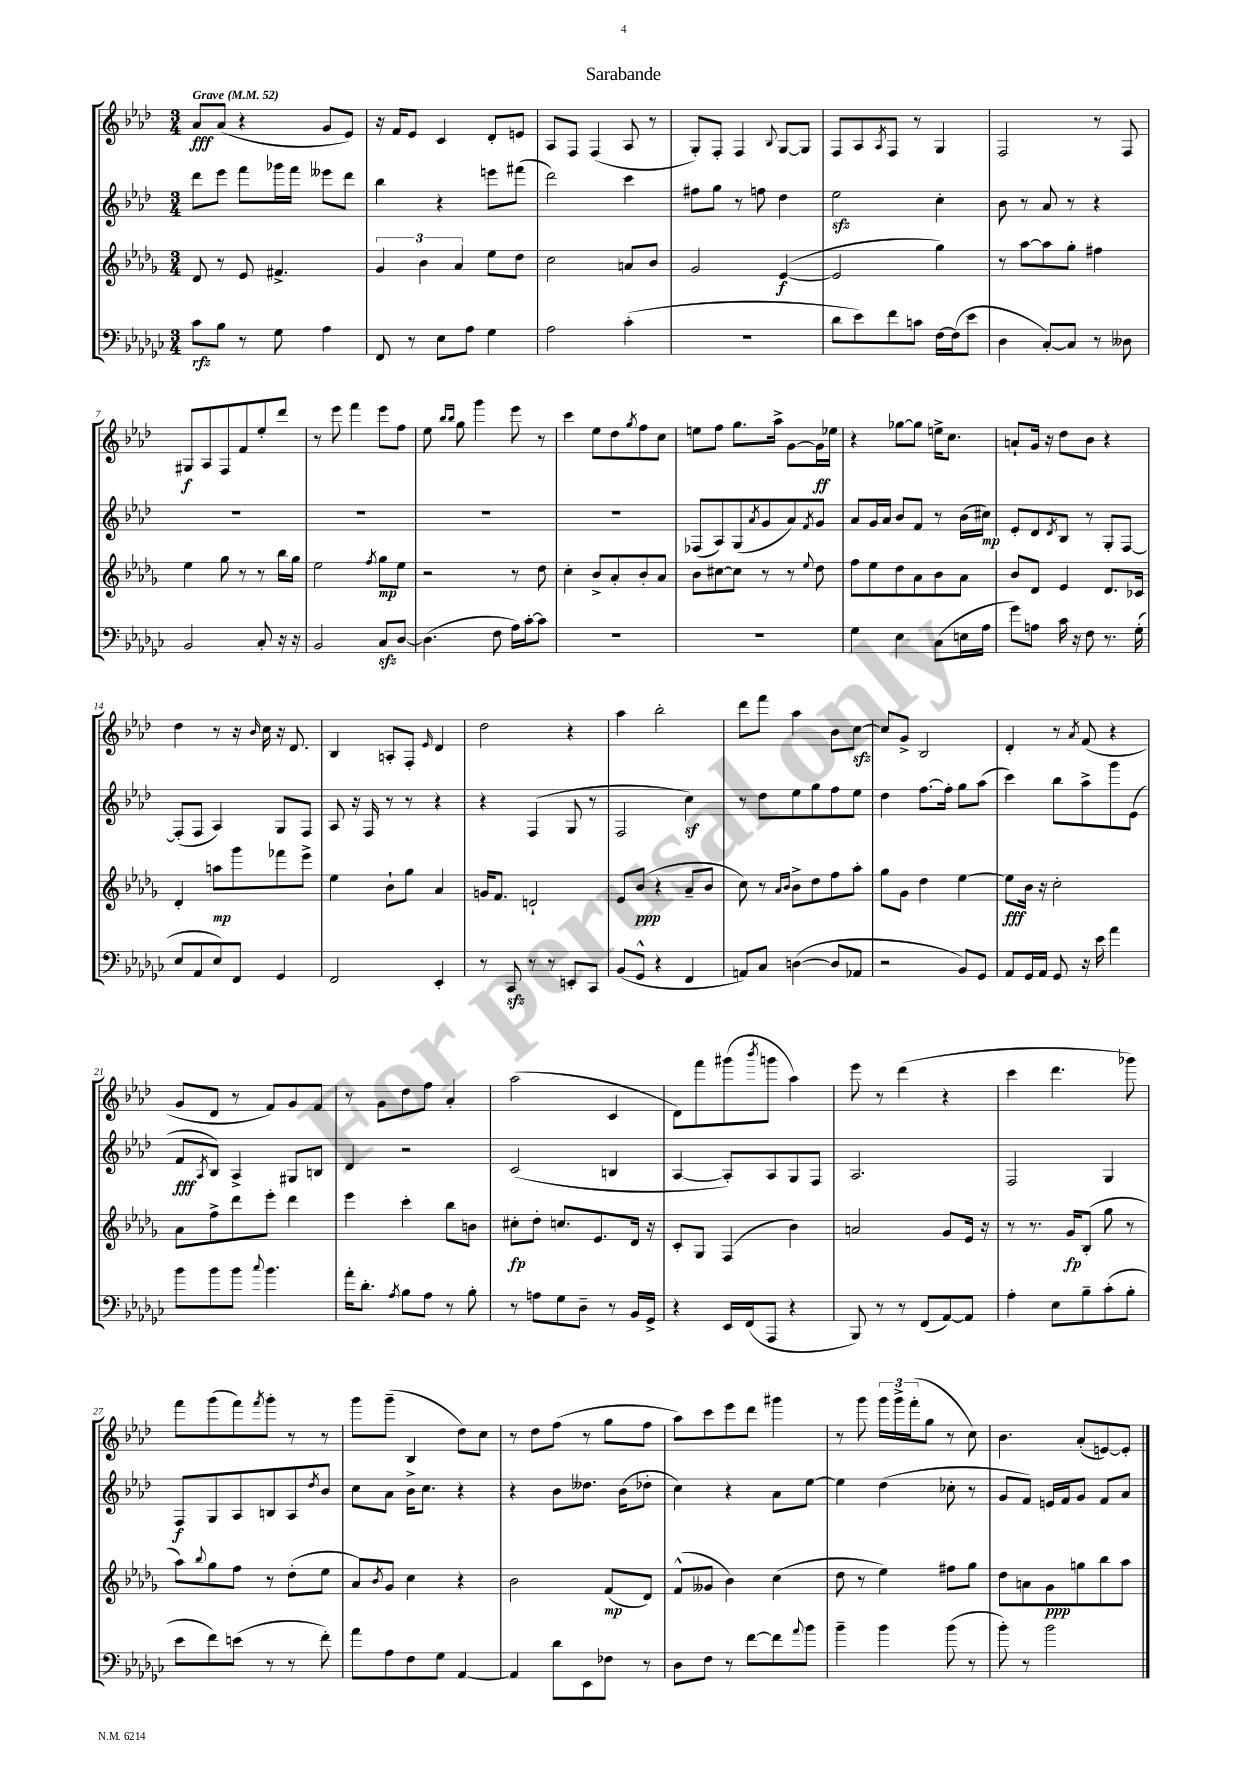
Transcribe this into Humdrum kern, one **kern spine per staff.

**kern	**dynam	**kern	**dynam	**kern	**dynam	**kern	**dynam
*part4	*part4	*part3	*part3	*part2	*part2	*part1	*part1
*staff4	*staff4	*staff3	*staff3	*staff2	*staff2	*staff1	*staff1
*clefF4	*	*clefG2	*	*clefG2	*	*clefG2	*
*k[b-e-a-d-g-c-]	*	*k[b-e-a-d-g-]	*	*k[b-e-a-d-]	*	*k[b-e-a-d-]	*
*M3/4	*	*M3/4	*	*M3/4	*	*M3/4	*
*MM52	*	*MM52	*	*MM52	*	*MM52	*
=1	=1	=1	=1	=1	=1	=1	=1
!	!	!	!	!	!	!LO:TX:a:B:t=Grave	!
8c-\L	rfz	8d-/	.	8ddd-\L	.	8a-/L	fff
8B-\J	.	8r	.	8eee-\J	.	(8a-/J	.
8r	.	8e-/	.	8fff\L	.	4r	.
8G-\	.	4.f#X^/	.	16ggg-X\L	.	.	.
.	.	.	.	16fff\JJ	.	.	.
4A-\	.	.	.	8eee--X\L	.	8g/L	.
.	.	.	.	8ddd-\J	.	8e-/J)	.
=2	=2	=2	=2	=2	=2	=2	=2
8FF/	.	6g-/	.	4bb-\	.	16r	.
.	.	.	.	.	.	16f/KL	.
8r	.	.	.	.	.	8e-/J	.
.	.	6b-\	.	.	.	.	.
8E-\L	.	.	.	4r	.	4c/	.
.	.	6a-/	.	.	.	.	.
8A-\J	.	.	.	.	.	.	.
4G-\	.	8ee-\L	.	8eeen\L	.	8d-'/L	.
.	.	8dd-\J	.	(8fff#X\J	.	8en/J	.
=3	=3	=3	=3	=3	=3	=3	=3
2A-\	.	2cc\	.	2ddd-\)	.	8A-/L	.
.	.	.	.	.	.	8F/J	.
.	.	.	.	.	.	(4F/	.
(4c-'\	.	8an/L	.	4ccc\	.	8A-/	.
.	.	8b-/J	.	.	.	8r	.
=4	=4	=4	=4	=4	=4	=4	=4
2.r	.	2g-/	.	8ff#X\L	.	8G'/L)	.
.	.	.	.	8gg\J	.	8F'/J	.
.	.	.	.	8r	.	4F/	.
.	.	.	.	8ffn\	.	.	.
.	.	.	.	.	.	8qqB-/	.
.	.	([4e-/	f	4dd-\	.	[8G/L	.
.	.	.	.	.	.	8G/J]	.
=5	=5	=5	=5	=5	=5	=5	=5
8d-\L	.	2e-/]	.	2ee-zz\	.	8F/L	.
8e-\)	.	.	.	.	.	8A-/	.
.	.	.	.	.	.	8qA-/	.
8f\	.	.	.	.	.	8F/J	.
8cn\J	.	.	.	.	.	8r	.
[16F\LL	.	4gg-\)	.	4cc'\	.	4G/	.
(16F\J]	.	.	.	.	.	.	.
8e-\J	.	.	.	.	.	.	.
=6	=6	=6	=6	=6	=6	=6	=6
4D-\	.	8r	.	8b-\	.	2F/	.
.	.	[8aa-\L	.	8r	.	.	.
[8C-'/L)	.	8aa-\]	.	8a-/	.	.	.
8C-/J]	.	8gg-'\J	.	8r	.	.	.
8r	.	4ff#X\	.	4r	.	8r	.
8D--X\	.	.	.	.	.	8F/	.
!!LO:LB:g=z
=7	=7	=7	=7	=7	=7	=7	=7
2BB-/	.	4ee-\	.	2.r	.	8G#X/L	f
.	.	.	.	.	.	8A-/	.
.	.	8gg-\	.	.	.	8F/	.
.	.	8r	.	.	.	8f/	.
8C-'/	.	8r	.	.	.	8ee-'/	.
16r	.	16bb-\LL	.	.	.	8ddd-/J	.
16r	.	16gg-\JJ	.	.	.	.	.
=8	=8	=8	=8	=8	=8	=8	=8
2BB-/	.	2ee-\	.	2.r	.	8r	.
.	.	.	.	.	.	8eee-\	.
.	.	.	.	.	.	4fff\	.
.	.	8qff/	.	.	.	.	.
8C-zz/L	.	8gg-\L	mp	.	.	8eee-\L	.
[8D-/J	.	8ee-\J	.	.	.	8ff\J	.
=9	=9	=9	=9	=9	=9	=9	=9
(4.D-\]	.	2r	.	2.r	.	8ee-\	.
.	.	.	.	.	.	16qqbb-/LL	.
.	.	.	.	.	.	16qqbb-/JJ	.
.	.	.	.	.	.	8gg\	.
.	.	.	.	.	.	4ggg\	.
8F\	.	.	.	.	.	.	.
16A-\LL)	.	8r	.	.	.	8eee-\	.
[16c-'\J	.	.	.	.	.	.	.
8c-\J]	.	8dd-\	.	.	.	8r	.
=10	=10	=10	=10	=10	=10	=10	=10
2.r	.	4cc'\	.	2.r	.	4ccc\	.
.	.	8b-^/L	.	.	.	8ee-\L	.
.	.	8a-'/	.	.	.	8dd-\	.
.	.	.	.	.	.	8qgg/	.
.	.	8b-'/	.	.	.	8ff\	.
.	.	8a-/J	.	.	.	8cc\J	.
=11	=11	=11	=11	=11	=11	=11	=11
2.r	.	8b-\L	.	(8F-X/L	.	8een\L	.
.	.	[8cc#X\	.	8A-/)	.	8ff\J	.
.	.	8cc#\J]	.	(8G/	.	8.gg\L	.
.	.	.	.	8qa-/	.	.	.
.	.	8r	.	8g/	.	.	.
.	.	.	.	.	.	16aa-^\Jk	.
.	.	8r	.	8a-/)	.	[8g\L	.
.	.	8qqee-/	.	8qf/	.	.	.
.	.	8dd-\	.	8g/J	.	16g\L]	ff
.	.	.	.	.	.	16ee-X\JJ	.
=12	=12	=12	=12	=12	=12	=12	=12
4G-\	.	8ff\L	.	8a-/L	.	4r	.
.	.	8ee-\	.	16g/L	.	.	.
.	.	.	.	16a-/JJ	.	.	.
4E-\	.	8dd-\	.	8b-/L	.	[8gg-X\L	.
.	.	8a-\	.	8f/J	.	8gg-\J]	.
(8C-\L	.	8b-\	.	8r	.	16een^\KL	.
.	.	.	.	.	.	8.cc\J	.
16En\L	.	8a-\J	.	(16b-\LL	.	.	.
16A-\JJ	.	.	.	16cc#X\JJ)	mp	.	.
=13	=13	=13	=13	=13	=13	=13	=13
8g-\L)	.	8b-/L	.	8e-'/L	.	8an`/L	.
8An\J	.	8d-/J	.	8d-/	.	16g/Jk	.
.	.	.	.	.	.	16r	.
.	.	.	.	8qd-/	.	.	.
16c-\	.	4e-/	.	8B-/J	.	8dd-\L	.
16r	.	.	.	.	.	.	.
8F\	.	.	.	8r	.	8b-\J	.
8.r	.	8.d-/L	.	8G'/L	.	4r	.
.	.	.	.	[8F/J	.	.	.
(16G-'\	.	16c-X/Jk	.	.	.	.	.
!!LO:LB:g=z
=14	=14	=14	=14	=14	=14	=14	=14
8E-/L	.	4d-'/	.	(8F'/L]	.	4dd-\	.
8AA-/	.	.	.	8F/J	.	.	.
8E-/)	.	8aan\L	mp	4A-/)	.	8r	.
8FF/J	.	8ggg-\	.	.	.	16r	.
.	.	.	.	.	.	16qqb-/	.
.	.	.	.	.	.	16cc\	.
4GG-/	.	8fff-X\	.	8G/L	.	16r	.
.	.	.	.	.	.	8.d-/	.
.	.	8eee-^\J	.	8F/J	.	.	.
=15	=15	=15	=15	=15	=15	=15	=15
2FF/	.	4ee-\	.	8A-/	.	4B-/	.
.	.	.	.	16r	.	.	.
.	.	.	.	16F/	.	.	.
.	.	8b-`\L	.	8r	.	8An'/L	.
.	.	8gg-\J	.	8r	.	8F'/J	.
.	.	.	.	.	.	16qqe-/	.
4EE-'/	.	4a-/	.	4r	.	4d-/	.
=16	=16	=16	=16	=16	=16	=16	=16
8r	.	16gn/KL	.	4r	.	2dd-\	.
.	.	8.f/J	.	.	.	.	.
8CC-zz/	.	.	.	.	.	.	.
8r	.	2dn`/	.	(4F/	.	.	.
8r	.	.	.	.	.	.	.
8EEn'/L	.	.	.	8G/	.	4r	.
8CC-/J	.	.	.	8r	.	.	.
=17	=17	=17	=17	=17	=17	=17	=17
(8BB-/L	.	8e-/L	.	2F/	.	4aa-\	.
8GG-^^/J	.	(8b-/J	ppp	.	.	.	.
4r	.	4r	.	.	.	2bb-'\	.
4FF/	.	8a-~/L	.	4ccz\)	.	.	.
.	.	8b-/J	.	.	.	.	.
=18	=18	=18	=18	=18	=18	=18	=18
8AAn/L)	.	8cc\)	.	8r	.	8ddd-\L	.
8C-/J	.	8r	.	8dd-\L	.	8fff\J	.
.	.	16qqa-/LL	.	.	.	.	.
.	.	16qqb-/JJ	.	.	.	.	.
([4Dn\	.	8b-^\L	.	8ee-\	.	4aa-\	.
.	.	8dd-\	.	8gg\	.	.	.
8D/L]	.	8ff\	.	8ff\	.	8b-\L	.
8AA-X/J	.	8aa-'\J	.	8ee-\J	.	[8cczz\J	.
=19	=19	=19	=19	=19	=19	=19	=19
2r	.	8gg-\L	.	4dd-\	.	8cc/L]	.
.	.	8g-\J	.	.	.	8g^/J	.
.	.	4dd-\	.	[8.ff\L	.	2B-/	.
.	.	.	.	16ff'\Jk]	.	.	.
8BB-/L)	.	[4ee-\	.	8gg\L	.	.	.
8GG-/J	.	.	.	(8aa-\J	.	.	.
=20	=20	=20	=20	=20	=20	=20	=20
8AA-/L	.	8ee-\L]	fff	4ccc\)	.	4d-'/	.
16GG-/L	.	16b-\Jk	.	.	.	.	.
16AA-/JJ	.	16r	.	.	.	.	.
8GG-/	.	2cc'\	.	8bb-\L	.	8r	.
.	.	.	.	.	.	8qa-/	.
16r	.	.	.	8aa-^\	.	(8f/	.
16e-\	.	.	.	.	.	.	.
4a-\	.	.	.	8ggg\	.	4r	.
.	.	.	.	(8e-\J	.	.	.
!!LO:LB:g=z
=21	=21	=21	=21	=21	=21	=21	=21
8b-\L	.	8a-\L	.	8f/L	fff	8g/L	.
.	.	.	.	8qA-/	.	.	.
8b-\	.	8ff^\	.	8B-/J)	.	8d-/J	.
8b-\J	.	8ddd-\	.	4A-^/	.	8r	.
8qqcc-/	.	.	.	.	.	.	.
4.b-\	.	8eee-'\J	.	.	.	8f/L)	.
.	.	4ddd-\	.	8G#X/L	.	8g/	.
.	.	.	.	8Bn/J	.	8f/J	.
=22	=22	=22	=22	=22	=22	=22	=22
16a-'\KL	.	4eee-\	.	4d-/	.	8r	.
8.d-'\J	.	.	.	.	.	.	.
.	.	.	.	.	.	8g\L	.
8qA-/	.	.	.	.	.	.	.
8B-\L	.	4ccc'\	.	2r	.	8dd-\	.
8A-\J	.	.	.	.	.	8ff\J	.
8r	.	8bb-\L	.	.	.	4a-'/	.
8B-'\	.	8bn\J	.	.	.	.	.
=23	=23	=23	=23	=23	=23	=23	=23
8r	.	8cc#X'\L	fp	(2c/	.	(2aa-\	.
8An\L	.	8dd-'\J	.	.	.	.	.
8G-\	.	8.ccn/L	.	.	.	.	.
8D-~\J	.	.	.	.	.	.	.
.	.	8.e-/	.	.	.	.	.
8r	.	.	.	4Bn/	.	4c/	.
16BB-/LL	.	16d-/Jk	.	.	.	.	.
16GG-^/JJ	.	16r	.	.	.	.	.
=24	=24	=24	=24	=24	=24	=24	=24
4r	.	8c'/L	.	[4A-/	.	8d-\L)	.
.	.	8G-/J	.	.	.	8fff\	.
16EE-/LL	.	(4F/	.	8A-'/L])	.	(8ggg#X\	.
(16FF/J	.	.	.	.	.	.	.
.	.	.	.	.	.	8qbbb-/	.
8AAA-/J	.	.	.	8A-/	.	8gggn\J	.
4r	.	4b-\)	.	8G/	.	4aa-\)	.
.	.	.	.	8F/J	.	.	.
=25	=25	=25	=25	=25	=25	=25	=25
8BBB-/)	.	2an/	.	2.A-/	.	8eee-\	.
8r	.	.	.	.	.	8r	.
8r	.	.	.	.	.	(4ddd-\	.
(8FF/L	.	.	.	.	.	.	.
[8AA-/)	.	8g-/L	.	.	.	4r	.
8AA-/J]	.	16e-/Jk	.	.	.	.	.
.	.	16r	.	.	.	.	.
=26	=26	=26	=26	=26	=26	=26	=26
4A-'\	.	8r	.	2F/	.	4ccc\	.
.	.	8.r	.	.	.	.	.
8E-\L	.	.	.	.	.	4.ddd-\	.
.	.	16g-/KL	fp	.	.	.	.
8B-~\	.	(8B-'/J	.	.	.	.	.
(8c-'\	.	8gg-\	.	4G/	.	.	.
8B-'\J	.	8r	.	.	.	8ggg-X\)	.
!!LO:LB:g=z
=27	=27	=27	=27	=27	=27	=27	=27
8e-\L	.	8aa-\L)	.	8F/L	f	8fff\L	.
.	.	8qqbb-/	.	.	.	.	.
8f\)	.	8gg-\	.	8G/	.	(8ggg\	.
(8en\J	.	8ff\J	.	8A-/	.	8fff\)	.
.	.	.	.	.	.	8qfff/	.
8r	.	8r	.	8Bn/	.	8ggg'\J	.
8r	.	(8dd-'\L	.	8A-/	.	8r	.
.	.	.	.	8qdd-/	.	.	.
8f'\)	.	8ee-\J	.	8b-/J	.	8r	.
=28	=28	=28	=28	=28	=28	=28	=28
8a-\L	.	8a-/L)	.	8cc\L	.	8ggg\L	.
.	.	8qb-/	.	.	.	.	.
8A-\	.	8g-/J	.	8a-\J	.	(8ggg~\J	.
8F\	.	4cc\	.	16b-^\KL	.	4B-/	.
.	.	.	.	8.cc\J	.	.	.
8G-\J	.	.	.	.	.	.	.
[4AA-/	.	4r	.	4r	.	8dd-\L)	.
.	.	.	.	.	.	8cc\J	.
=29	=29	=29	=29	=29	=29	=29	=29
4AA-/]	.	2b-\	.	4r	.	8r	.
.	.	.	.	.	.	8dd-\L	.
8d-\L	.	.	.	8b-\L	.	(8ff\J	.
8EE-\	.	.	.	8.dd--X\J	.	8r	.
8F-X\J	.	(8f/L	mp	.	.	8gg\L	.
.	.	.	.	(16b-\KL	.	.	.
8r	.	8d-/J)	.	8dd-X'\J	.	8ff\J	.
=30	=30	=30	=30	=30	=30	=30	=30
8D-\L	.	(8f^^/L	.	4cc\)	.	8aa-\L)	.
8F\J	.	8g--X/J	.	.	.	8ccc\	.
8r	.	4b-\)	.	4r	.	8eee-\	.
[8f\L	.	.	.	.	.	8ddd-\J	.
8f\]	.	(4cc\	.	8a-\L	.	4ggg#X\	.
8qqa-/	.	.	.	.	.	.	.
8b-\J	.	.	.	[8ee-\J	.	.	.
=31	=31	=31	=31	=31	=31	=31	=31
4b-~\	.	8dd-\	.	4ee-\]	.	8r	.
.	.	8r	.	.	.	8ggg\	.
4b-\	.	4ee-\)	.	(4dd-\	.	24ggg\LL	.
.	.	.	.	.	.	24ggg^\	.
.	.	.	.	.	.	(24fff'\J	.
.	.	.	.	.	.	8gg\J	.
(8b-\	.	8ff#X\L	.	8cc-X'\	.	8r	.
8r	.	8gg-\J	.	8r	.	8cc\)	.
=32	=32	=32	=32	=32	=32	=32	=32
8b-'\)	.	8dd-\L	.	8g/L	.	4.b-\	.
8r	.	8an\	.	8f/J)	.	.	.
2b-\	.	8g-\	ppp	16en/LL	.	.	.
.	.	.	.	16f/J	.	.	.
.	.	8ggn\	.	8g/J	.	(8a-'/L	.
.	.	8bb-\	.	8f/L	.	[8en/)	.
.	.	8aa-\J	.	8a-/J	.	8e'/J]	.
==	==	==	==	==	==	==	==
*-	*-	*-	*-	*-	*-	*-	*-
